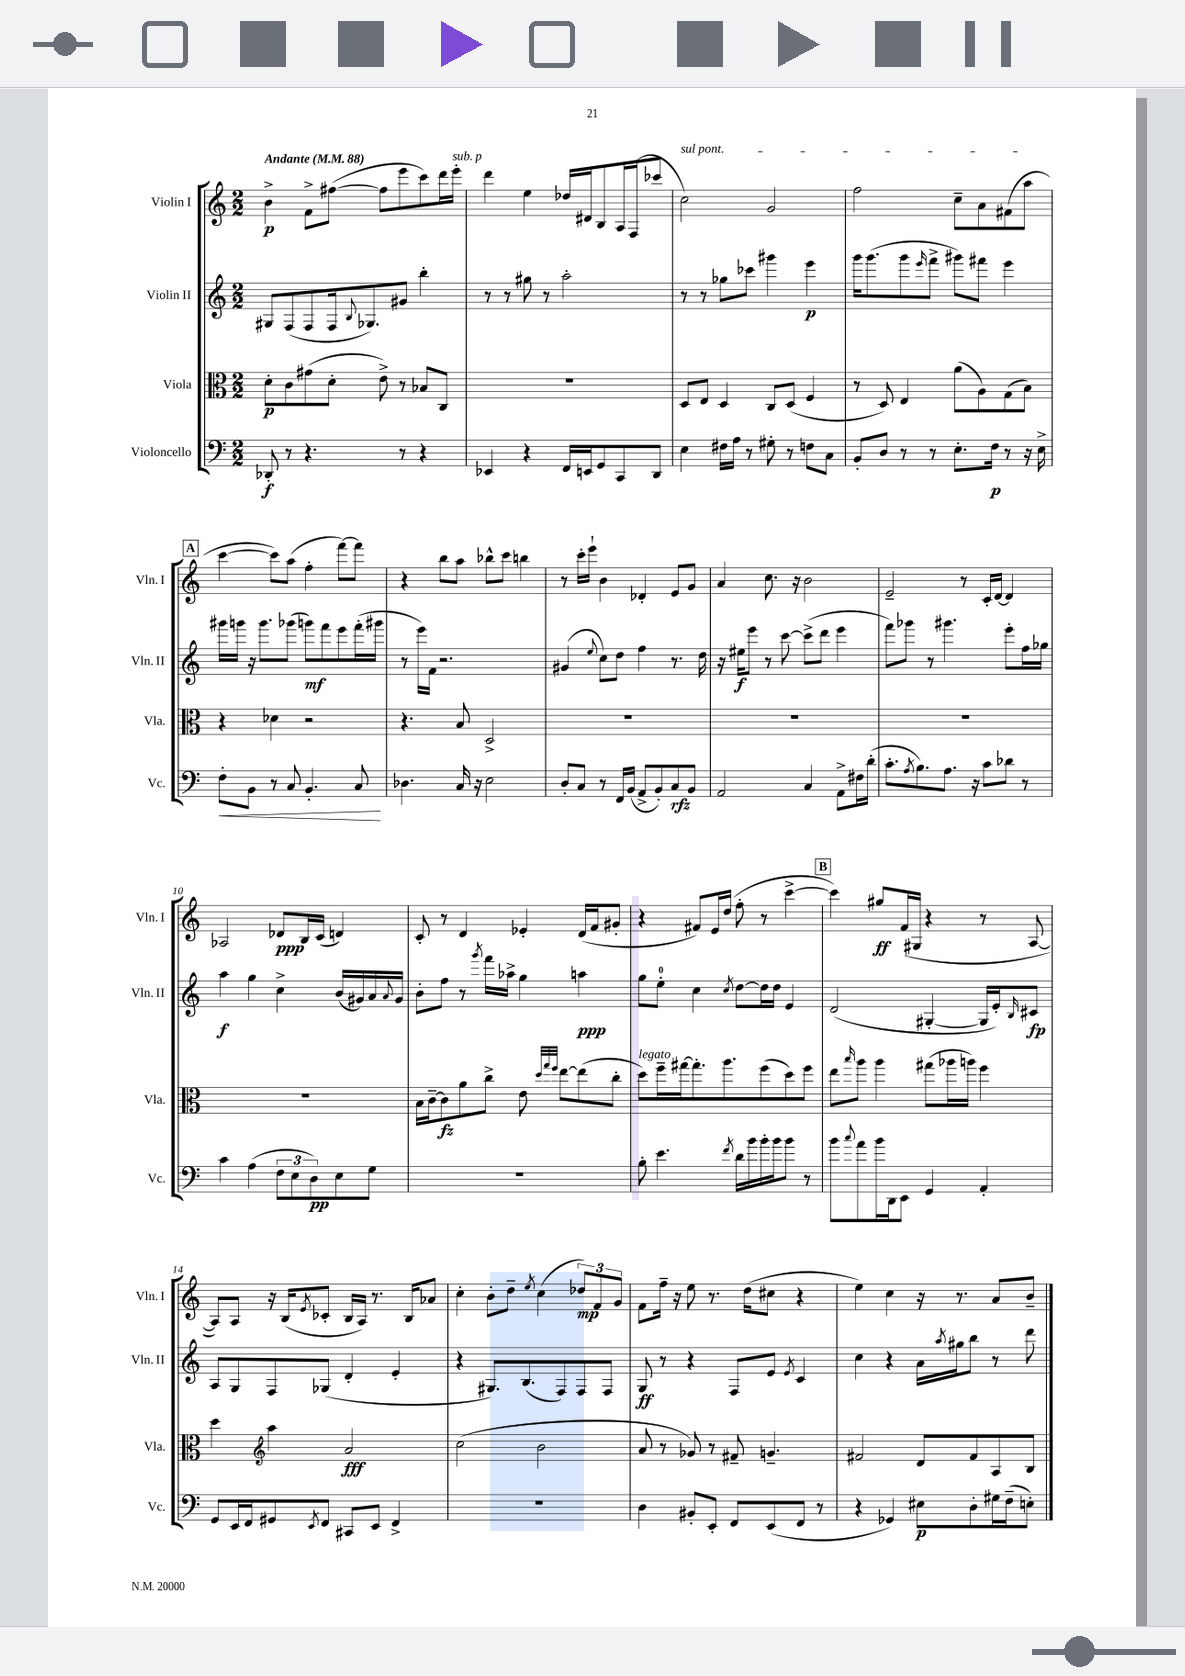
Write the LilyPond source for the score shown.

<<
\new StaffGroup <<
\new Staff = "s0" \with { instrumentName = "Violin I" shortInstrumentName = "Vln. I" } {
    \clef treble \key c \major \numericTimeSignature \time 2/2 \tempo "Andante" 4 = 88
    b'4->\p f'8-> fis''8~( fis''8 e'''8 c'''8) d'''16 e'''16-.^\markup { \italic "sub. p" } |
    d'''4 e''4 des''16 dis'16 b8 a16 f16( ces'''8 |
    \once \override TextSpanner.bound-details.left.text = \markup { \italic "sul pont." } c''2\startTextSpan) g'2 |
    f''2 c''8-- a'8 fis'8( a''8\stopTextSpan |
    \mark \markup { \box "A" } c'''4~ c'''8) a''8( f''4-. f'''8~) f'''8 |
    r4 b''8 a''8 bes''8-^ c'''8 b''4 |
    r8 c'''16-. e'''16-! b'4 des'4-. e'8 g'8 |
    a'4 c''8. r16 b'2 |
    e'2-- r8 c'16-. d'16~ d'4 |
    aes2 des'8\ppp b16 c'16( d'4) |
    c'8-. r8 d'4 ees'4-. d'16( f'16 gis'8-. |
    r4 fis'8) e'16 d''16( f''8-. r8 c'''4~-> |
    \mark \markup { \box "B" } c'''4) gis''8\ff f'16( gis16 r4 r8 a8~ |
    a8) a8 r16 b16( \acciaccatura { e'8 } ces'8-. b16 a16) r8. b16 aes'8 |
    c''4-. b'8-. d''8-- \acciaccatura { e''8 } c''4( \tuplet 3/2 { des''8\mp) f'8 g'8 } |
    f'8 f''16-- r16 e''8 r8. d''16( cis''8 r4 |
    e''4) c''4 r16 r8. a'8 b'8-- \bar "|." |
}
\new Staff = "s1" \with { instrumentName = "Violin II" shortInstrumentName = "Vln. II" } {
    \clef treble \key c \major \numericTimeSignature \time 2/2
    gis8 f8( f8 f16 \appoggiatura { b8 } ges8.) gis'8 b''4-. |
    r8 r8 gis''8 r8 a''2-. |
    r8 r8 ges''8 ces'''8 gis'''4 e'''4\p |
    g'''16 g'''8.( g'''8 \grace { e'''16 } f'''8-> gis'''8) fis'''8 e'''4 |
    \mark \markup { \box "A" } gis'''16 g'''16 r16 g'''8. ges'''8( g'''8\mf) f'''8 e'''8 f'''16-.( gis'''16 |
    r8 e'''16) f'16 r2. |
    gis'4( \appoggiatura { e''8 } c''8) d''8 f''4 r8. d''16 |
    r16 eis''16\f e'''8 r8 c'''8~ c'''8->( d'''8 e'''4 |
    f'''8) ges'''8 r8 gis'''4. e'''8-. f''16 ges''16 |
    a''4\f g''4 c''4-> b'16( gis'16) a'16 \appoggiatura { a'8 } gis'16 |
    b'8-. f''8 r8 \acciaccatura { g'''8 } f'''16 aes''16-> g''4 a''4\ppp |
    g''8 e''8-0-. c''4 \acciaccatura { c''8 } d''8~ d''16 d''16 e'4 |
    \mark \markup { \box "B" } d'2( gis4~-. gis16 e'16-.) \grace { b16 } cis'8\fp |
    a8 g8 f8 ges8( d'4-. e'4-. |
    r4 gis8.) b8.( f8) f8 f8 |
    g8\ff r8 r4 f8 e'8 \acciaccatura { e'8 } c'4 |
    c''4 r4 a'16 \acciaccatura { a''8 } gis''16 b''8 r8 d'''8 \bar "|." |
}
\new Staff = "s2" \with { instrumentName = "Viola" shortInstrumentName = "Vla." } {
    \clef alto \key c \major \numericTimeSignature \time 2/2
    d'8-.\p c'8 gis'8( d'8-. e'8->) r8 bes8 c8 |
    R1 |
    d8 e8 d4 c8 d8( f4 |
    r8 d8) e4 a'8( a8) g8( b8) |
    \mark \markup { \box "A" } r4 des'4 r2 |
    r4. b8 d2-> |
    R1 |
    R1 |
    R1 |
    R1 |
    b16 c'16~-- c'8\fz a'8 c''8-> e'8 \grace { d''32 g''32 f''32 } e''8~ e''8( c''8-. |
    d''8^\markup { \italic "legato" }) f''16-- gis''16~ gis''8.-. a''8. f''8( d''8) f''8 |
    \mark \markup { \box "B" } e''8 \grace { b''16 } a''8 a''4 gis''8( aes''16 a''16) f''4 |
    d''4 \clef treble a''4 a'2\fff |
    c''2( b'2 |
    a'8 r8 ges'8) r8 fis'8-- g'4.-- |
    fis'2 d'8 fis'8 a8 b8 \bar "|." |
}
\new Staff = "s3" \with { instrumentName = "Violoncello" shortInstrumentName = "Vc." } {
    \clef bass \key c \major \numericTimeSignature \time 2/2
    des,8-.\f r8 r4. r8 r4 |
    ees,4 r4 f,16 e,16 g,8 c,8 d,8 |
    e4 fis16 a16 r8 gis8-. r8 f8 c8 |
    b,8-. d8 r8 r8 e8.-. f16\p r8 r16 e16-> |
    \mark \markup { \box "A" } f8-.\< b,8 r8 c8 b,4.-. c8\! |
    des4. c16 r16 e2 |
    d8-. c8 r8 f,16 b,16( a,8-> b,8-.) c8\rfz b,8 |
    a,2 c4 a,8-> fis16 d'16-.( |
    c'8.-. \acciaccatura { a8 } b8.) a8. r16 c'8 des'8 r8 |
    c'4 a4( \tuplet 3/2 { f8 e8 d8\pp) } e8 g8 |
    R1 |
    b8-. e'4. \acciaccatura { f'8 } d'16 b'16 b'16-. b'16 b'8 r8 |
    \mark \markup { \box "B" } b'8 \appoggiatura { c''8 } a'8 b'16 d,16 e,8 g,4 a,4-. |
    g,8 e,16 f,16 gis,8 \acciaccatura { e,8 } f,8 cis,8 e,8 f,4-> |
    R1 |
    d4 bis,8-. e,8-. f,8 e,8( f,8 r8 |
    r4 ges,4) eis8\p d8-. gis16 f16--( e8-.) \bar "|." |
}
>>
>>
